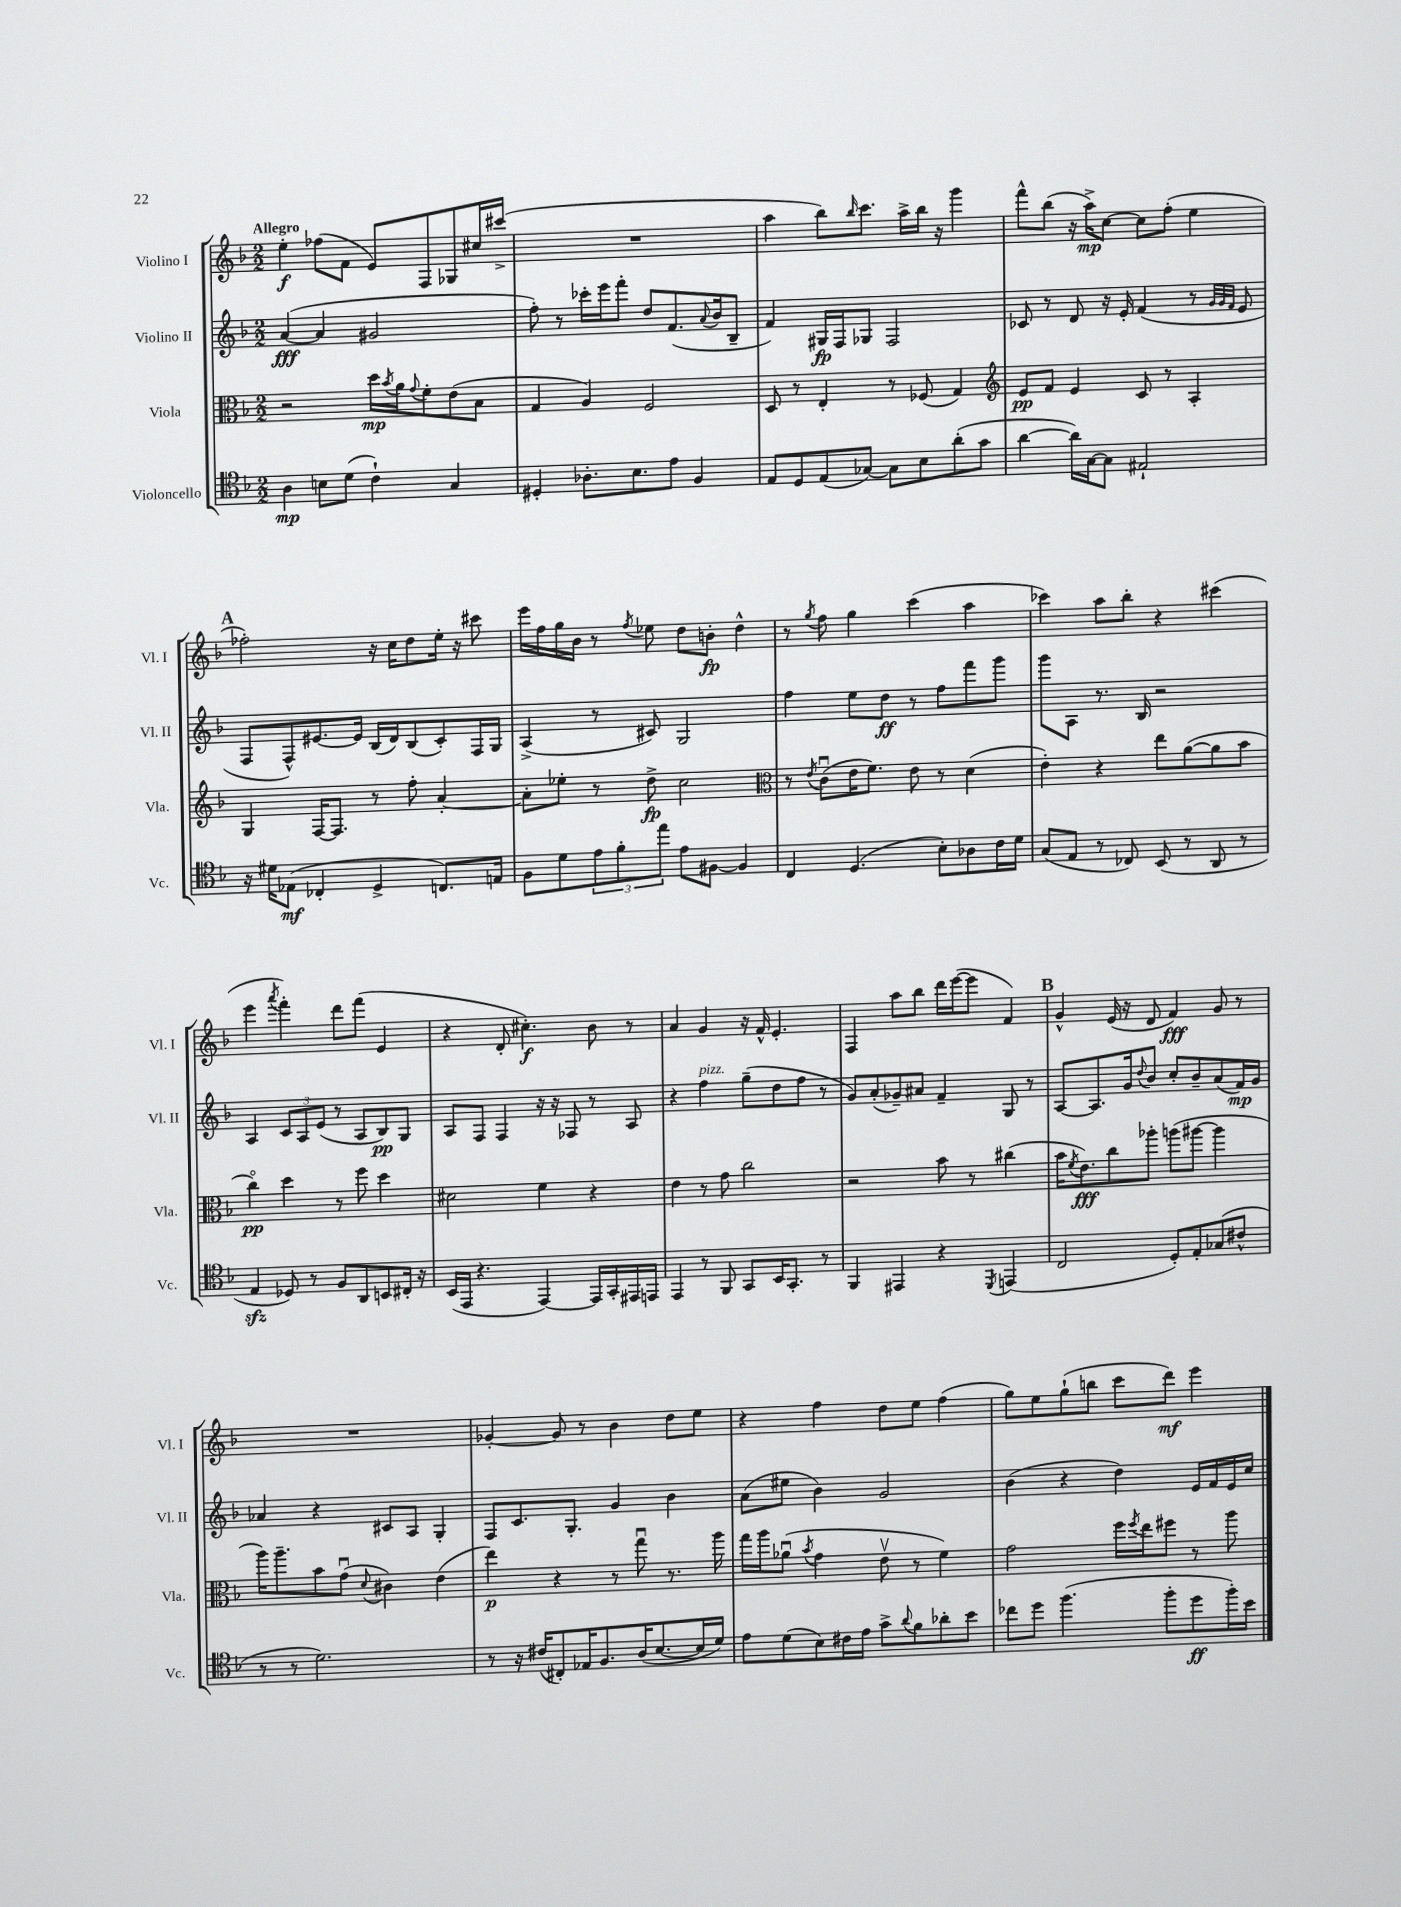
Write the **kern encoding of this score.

**kern	**dynam	**kern	**dynam	**kern	**dynam	**kern	**dynam
*part4	*part4	*part3	*part3	*part2	*part2	*part1	*part1
*staff4	*staff4	*staff3	*staff3	*staff2	*staff2	*staff1	*staff1
*I"Violoncello	*	*I"Viola	*	*I"Violino II	*	*I"Violino I	*
*I'Vc.	*	*I'Vla.	*	*I'Vl. II	*	*I'Vl. I	*
*clefC4	*	*clefC3	*	*clefG2	*	*clefG2	*
*k[b-]	*	*k[b-]	*	*k[b-]	*	*k[b-]	*
*M2/2	*	*M2/2	*	*M2/2	*	*M2/2	*
=1	=1	=1	=1	=1	=1	=1	=1
!	!	!	!	!	!	!LO:TX:a:B:t=Allegro	!
4A\	mp	2r	.	([4a/	fff	4ee'\	f
8Bn\L	.	.	.	4a/]	.	(8ff-X\L	.
(8d\J	.	.	.	.	.	8f\J	.
4c`\)	.	16dd\LL	mp	2g#X/	.	8e/L)	.
.	.	8qb-/	.	.	.	.	.
.	.	16a\J	.	.	.	.	.
.	.	8qqg/	.	.	.	.	.
.	.	8f'\	.	.	.	8F/	.
4G/	.	(8e\	.	.	.	8G-X/	.
.	.	8B-\J	.	.	.	16cc#X/L	.
.	.	.	.	.	.	(16ccc#X^/JJ	.
=2	=2	=2	=2	=2	=2	=2	=2
4D#X'/	.	4G/	.	8ff'\)	.	1r	.
.	.	.	.	8r	.	.	.
8.A-X'\L	.	4A/)	.	16ccc-X'\LL	.	.	.
.	.	.	.	16eee\J	.	.	.
.	.	.	.	8fff'\J	.	.	.
8.B-\	.	.	.	.	.	.	.
.	.	2F/	.	8dd/L	.	.	.
8e\J	.	.	.	(8.f/	.	.	.
4F/	.	.	.	.	.	.	.
.	.	.	.	8qqa/	.	.	.
.	.	.	.	16b-/k	.	.	.
.	.	.	.	8B-~/J	.	.	.
=3	=3	=3	=3	=3	=3	=3	=3
8E/L	.	8D/	.	4f/)	.	4aa\	.
8D/	.	8r	.	.	.	.	.
(8E/	.	4E'/	.	16G#X/LL	fp	8bb-\L)	.
.	.	.	.	16F/J	.	.	.
.	.	.	.	.	.	16qqbb-/	.
[8G-X/J)	.	.	.	8G-X/J	.	8.ccc\J	.
8G-\L]	.	8r	.	2F/	.	.	.
.	.	.	.	.	.	16aa^\LL	.
8B-\	.	(8F-X/	.	.	.	16bb-\JJ	.
.	.	.	.	.	.	16r	.
(8a'\	.	4G/)	.	.	.	4ggg\	.
8g\J	.	.	.	.	.	.	.
=4	=4	=4	=4	=4	=4	=4	=4
*	*	*clefG2	*	*	*	*	*
[4a\	.	8e/L	pp	8c-X/	.	8fff^^\L	.
.	.	8f/J	.	8r	.	(8bb-\J	.
16a\LL])	.	4e/	.	8d/	.	16r	.
[16G\J	.	.	.	.	.	16aa^\KL)	mp
8G\J]	.	.	.	16r	.	[8cc\J	.
.	.	.	.	16e'/	.	.	.
2E#X`/	.	8c/	.	(4f/	.	8cc\L]	.
.	.	8r	.	.	.	(8ff'\J	.
.	.	4A'/	.	8r	.	4ee\	.
.	.	.	.	32qqg/LLL	.	.	.
.	.	.	.	32qqg/	.	.	.
.	.	.	.	32qqf/JJJ	.	.	.
.	.	.	.	8e/	.	.	.
!!LO:LB:g=z
!!LO:REH:place=s1:t=A
=5	=5	=5	=5	=5	=5	=5	=5
16r	.	4G/	.	8F/L	.	2ff-X'\)	.
16d#X\KL	.	.	.	.	.	.	.
(8E-X\J	mf	.	.	8F^^/)	.	.	.
4C-X'/	.	[16F/KL	.	[8.e#X/	.	.	.
.	.	8.F/J]	.	.	.	.	.
.	.	.	.	16e#/Jk]	.	.	.
4D^/	.	8r	.	(16B-/LL	.	16r	.
.	.	.	.	16d/J)	.	16cc\KL	.
.	.	8ff'\	.	(8B-/	.	8dd\	.
8.Cn/L)	.	[4a'/	.	8c'/)	.	16ee'\Jk	.
.	.	.	.	.	.	16r	.
.	.	.	.	16F/L	.	8ccc#X\	.
16En/Jk	.	.	.	16G/JJ	.	.	.
=6	=6	=6	=6	=6	=6	=6	=6
8F\L	.	8a'\L]	.	(4A^/	.	16eee\LL	.
.	.	.	.	.	.	16ff\	.
8d\	.	8ee-X'\J	.	.	.	16gg\	.
.	.	.	.	.	.	16b-\JJ	.
12e\	.	8r	.	8r	.	8r	.
12f'\	.	.	.	.	.	.	.
.	.	.	.	.	.	8qff/	.
.	.	8dd^\	fp	8c#X/)	.	8ee-X\	.
12ee\J	.	.	.	.	.	.	.
8e\L	.	2cc\	.	2G/	.	8dd\L	.
[8F#X\J	.	.	.	.	.	8bn'\J	fp
4F#/]	.	.	.	.	.	4dd^^\	.
=7	=7	=7	=7	=7	=7	=7	=7
*	*	*clefC3	*	*	*	*	*
4C/	.	8r	.	4ff\	.	8r	.
.	.	8qe/	.	.	.	8qgg/	.
.	.	(8cu\L	.	.	.	8ff\	.
(4.D/	.	16e\K	.	8ee\L	.	4gg\	.
.	.	8.f\J)	.	.	.	.	.
.	.	.	.	8dd\J	ff	.	.
.	.	8e\	.	8r	.	(4ccc\	.
8B-'\L)	.	8r	.	8ff\L	.	.	.
8A-X\	.	(4d\	.	8fff\	.	4aa\	.
16c\L	.	.	.	8ggg\J	.	.	.
16d\JJ	.	.	.	.	.	.	.
=8	=8	=8	=8	=8	=8	=8	=8
(8G/L	.	4e'\)	.	8ggg\L	.	4ccc-X\)	.
8E/J	.	.	.	8A\J	.	.	.
8r	.	4r	.	8.r	.	8aa\L	.
8C-X/)	.	.	.	.	.	8bb-'\J	.
.	.	.	.	16B-/	.	.	.
(8BB-/	.	8ee\L	.	2r	.	4r	.
8r	.	([8a\	.	.	.	.	.
8AA/	.	8a\]	.	.	.	(4ccc#X\	.
8r	.	8b-\J	.	.	.	.	.
!!LO:LB:g=z
=9	=9	=9	=9	=9	=9	=9	=9
4Ezz/	.	4cc\)	pp	4A/	.	4eee\	.
.	.	.	.	.	.	8qaaa/	.
8D-X/)	.	4dd\	.	12c/L	.	4fff'\)	.
.	.	.	.	12A/	.	.	.
8r	.	.	.	.	.	.	.
.	.	.	.	(12e/J	.	.	.
8F/L	.	8r	.	8r	.	8ddd\L	.
8AA/	.	8ff\	.	8A/L	.	(8fff\J	.
8BBn/	.	4dd\	.	8B-/)	pp	4e/	.
16C#X'/Jk	.	.	.	8G/J	.	.	.
16r	.	.	.	.	.	.	.
=10	=10	=10	=10	=10	=10	=10	=10
(16BB-/LL	.	2d#X\	.	8A/L	.	4r	.
16EE/JJ	.	.	.	.	.	.	.
4.r	.	.	.	8F/J	.	.	.
.	.	.	.	4F/	.	8d'/	.
.	.	.	.	.	.	4.cc#X'\)	f
[4EE/)	.	4f\	.	16r	.	.	.
.	.	.	.	16r	.	.	.
.	.	.	.	8F-X/	.	.	.
16EE/LL]	.	4r	.	8r	.	8b-\	.
16GG'/	.	.	.	.	.	.	.
16EE#X/	.	.	.	8A/	.	8r	.
16EEn/JJ	.	.	.	.	.	.	.
=11	=11	=11	=11	=11	=11	=11	=11
4EE/	.	4e\	.	4r	.	4a/	.
!	!	!	!	!LO:TX:a:i:t=pizz.	!	!	!
8r	.	8r	.	4ff\	.	4g/	.
8FF/	.	8g\	.	.	.	.	.
8GG/L	.	2cc\	.	(8gg~\L	.	16r	.
.	.	.	.	.	.	16f^^/	.
16BB-/K	.	.	.	8dd\	.	4.e'/	.
8.GG'/J	.	.	.	.	.	.	.
.	.	.	.	8ff\J	.	.	.
8r	.	.	.	8r	.	.	.
=12	=12	=12	=12	=12	=12	=12	=12
4FF/	.	2r	.	8g/L)	.	4F/	.
.	.	.	.	(8a'/	.	.	.
4EE#X/	.	.	.	8g-X~/)	.	8aa\L	.
.	.	.	.	8a#X/J	.	8bb-\J	.
4r	.	8b-\	.	4f~/	.	16ddd\LL	.
.	.	.	.	.	.	([16eee\J	.
.	.	8r	.	.	.	8eee\J]	.
8qDD/	.	.	.	.	.	.	.
(4EEn/	.	(4cc#X\	.	8G/	.	4f/)	.
.	.	.	.	8r	.	.	.
!!LO:REH:place=s1:t=B
=13	=13	=13	=13	=13	=13	=13	=13
2C/	.	16b-\KL	.	[8A/L	.	4g^^/	.
.	.	8qf/	.	.	.	.	.
.	.	8.e\)	fff	.	.	.	.
.	.	.	.	8.A/]	.	.	.
.	.	8cc\	.	.	.	(16e/	.
.	.	.	.	16g/k	.	16r	.
.	.	.	.	8qqdd/	.	.	.
.	.	8aa-X'\J	.	8b-/J	.	8d/	.
8D'/L)	.	(8aan\L	.	8cc'/L	.	4f/)	fff
8E'/	.	[8aa#X\J	.	8b-~/	.	.	.
(8G-X/	.	4aa#\]	.	(8a/	.	8g/	.
8c#X^^/J	.	.	.	16f/L)	mp	8r	.
.	.	.	.	16g/JJ	.	.	.
!!LO:LB:g=z
=14	=14	=14	=14	=14	=14	=14	=14
8r	.	16aa\KL)	.	4a-X/	.	1r	.
.	.	8.aa~\	.	.	.	.	.
8r	.	.	.	.	.	.	.
2.d\)	.	8b-\	.	4r	.	.	.
.	.	(8gu\J	.	.	.	.	.
.	.	8qqd/	.	.	.	.	.
.	.	4c#X\)	.	8c#X/L	.	.	.
.	.	.	.	8A/J	.	.	.
.	.	(4e\	.	4G'/	.	.	.
=15	=15	=15	=15	=15	=15	=15	=15
8r	.	4ee\)	p	8F/L	.	[4g-X'/	.
16r	.	.	.	8.c/	.	.	.
(16c#X/KL	.	.	.	.	.	.	.
8C#X'/)	.	4r	.	.	.	8g-/]	.
.	.	.	.	8.G'/J	.	.	.
16E-X/K	.	.	.	.	.	8r	.
8.F/	.	.	.	.	.	.	.
.	.	8r	.	4g/	.	4b-\	.
(16A/K	.	8ggu\	.	.	.	.	.
[8.B-/	.	.	.	.	.	.	.
.	.	8.r	.	4b-\	.	8dd\L	.
16B-/L]	.	.	.	.	.	8ee\J	.
16d/JJ)	.	16aa\	.	.	.	.	.
=16	=16	=16	=16	=16	=16	=16	=16
8e\L	.	16gg\LL	.	(8a\L	.	4r	.
.	.	16aa\J	.	.	.	.	.
(8d\	.	(8a-Xu\J	.	8ee#X\J	.	.	.
.	.	8qb-/	.	.	.	.	.
8B-\)	.	4g\	.	4b-\)	.	4ff\	.
16c#X\L	.	.	.	.	.	.	.
16e\JJ	.	.	.	.	.	.	.
8g^\L	.	8ev\	.	2g/	.	8dd\L	.
8qqa/	.	.	.	.	.	.	.
8f\	.	8r	.	.	.	8ee\J	.
8a-X'\	.	4f\)	.	.	.	(4ff\	.
8b-\J	.	.	.	.	.	.	.
=17	=17	=17	=17	=17	=17	=17	=17
8cc-X\L	.	2g\	.	(4b-\	.	8gg\L)	.
8dd\J	.	.	.	.	.	8ee\	.
(4.ff\	.	.	.	4r	.	(8gg`\	.
.	.	.	.	.	.	8bbn\J	.
.	.	16ff\LL	.	4dd\)	.	8ccc\L	.
.	.	8qff/	.	.	.	.	.
.	.	16ee\J	.	.	.	.	.
8ff'\L	.	8ff#X\J	.	.	.	8ddd\J)	mf
8dd\	ff	8r	.	16e/LL	.	4eee\	.
.	.	.	.	16f/	.	.	.
16ff'\L)	.	8aa\	.	16e/	.	.	.
16b-\JJ	.	.	.	16cc/JJ	.	.	.
==	==	==	==	==	==	==	==
*-	*-	*-	*-	*-	*-	*-	*-
